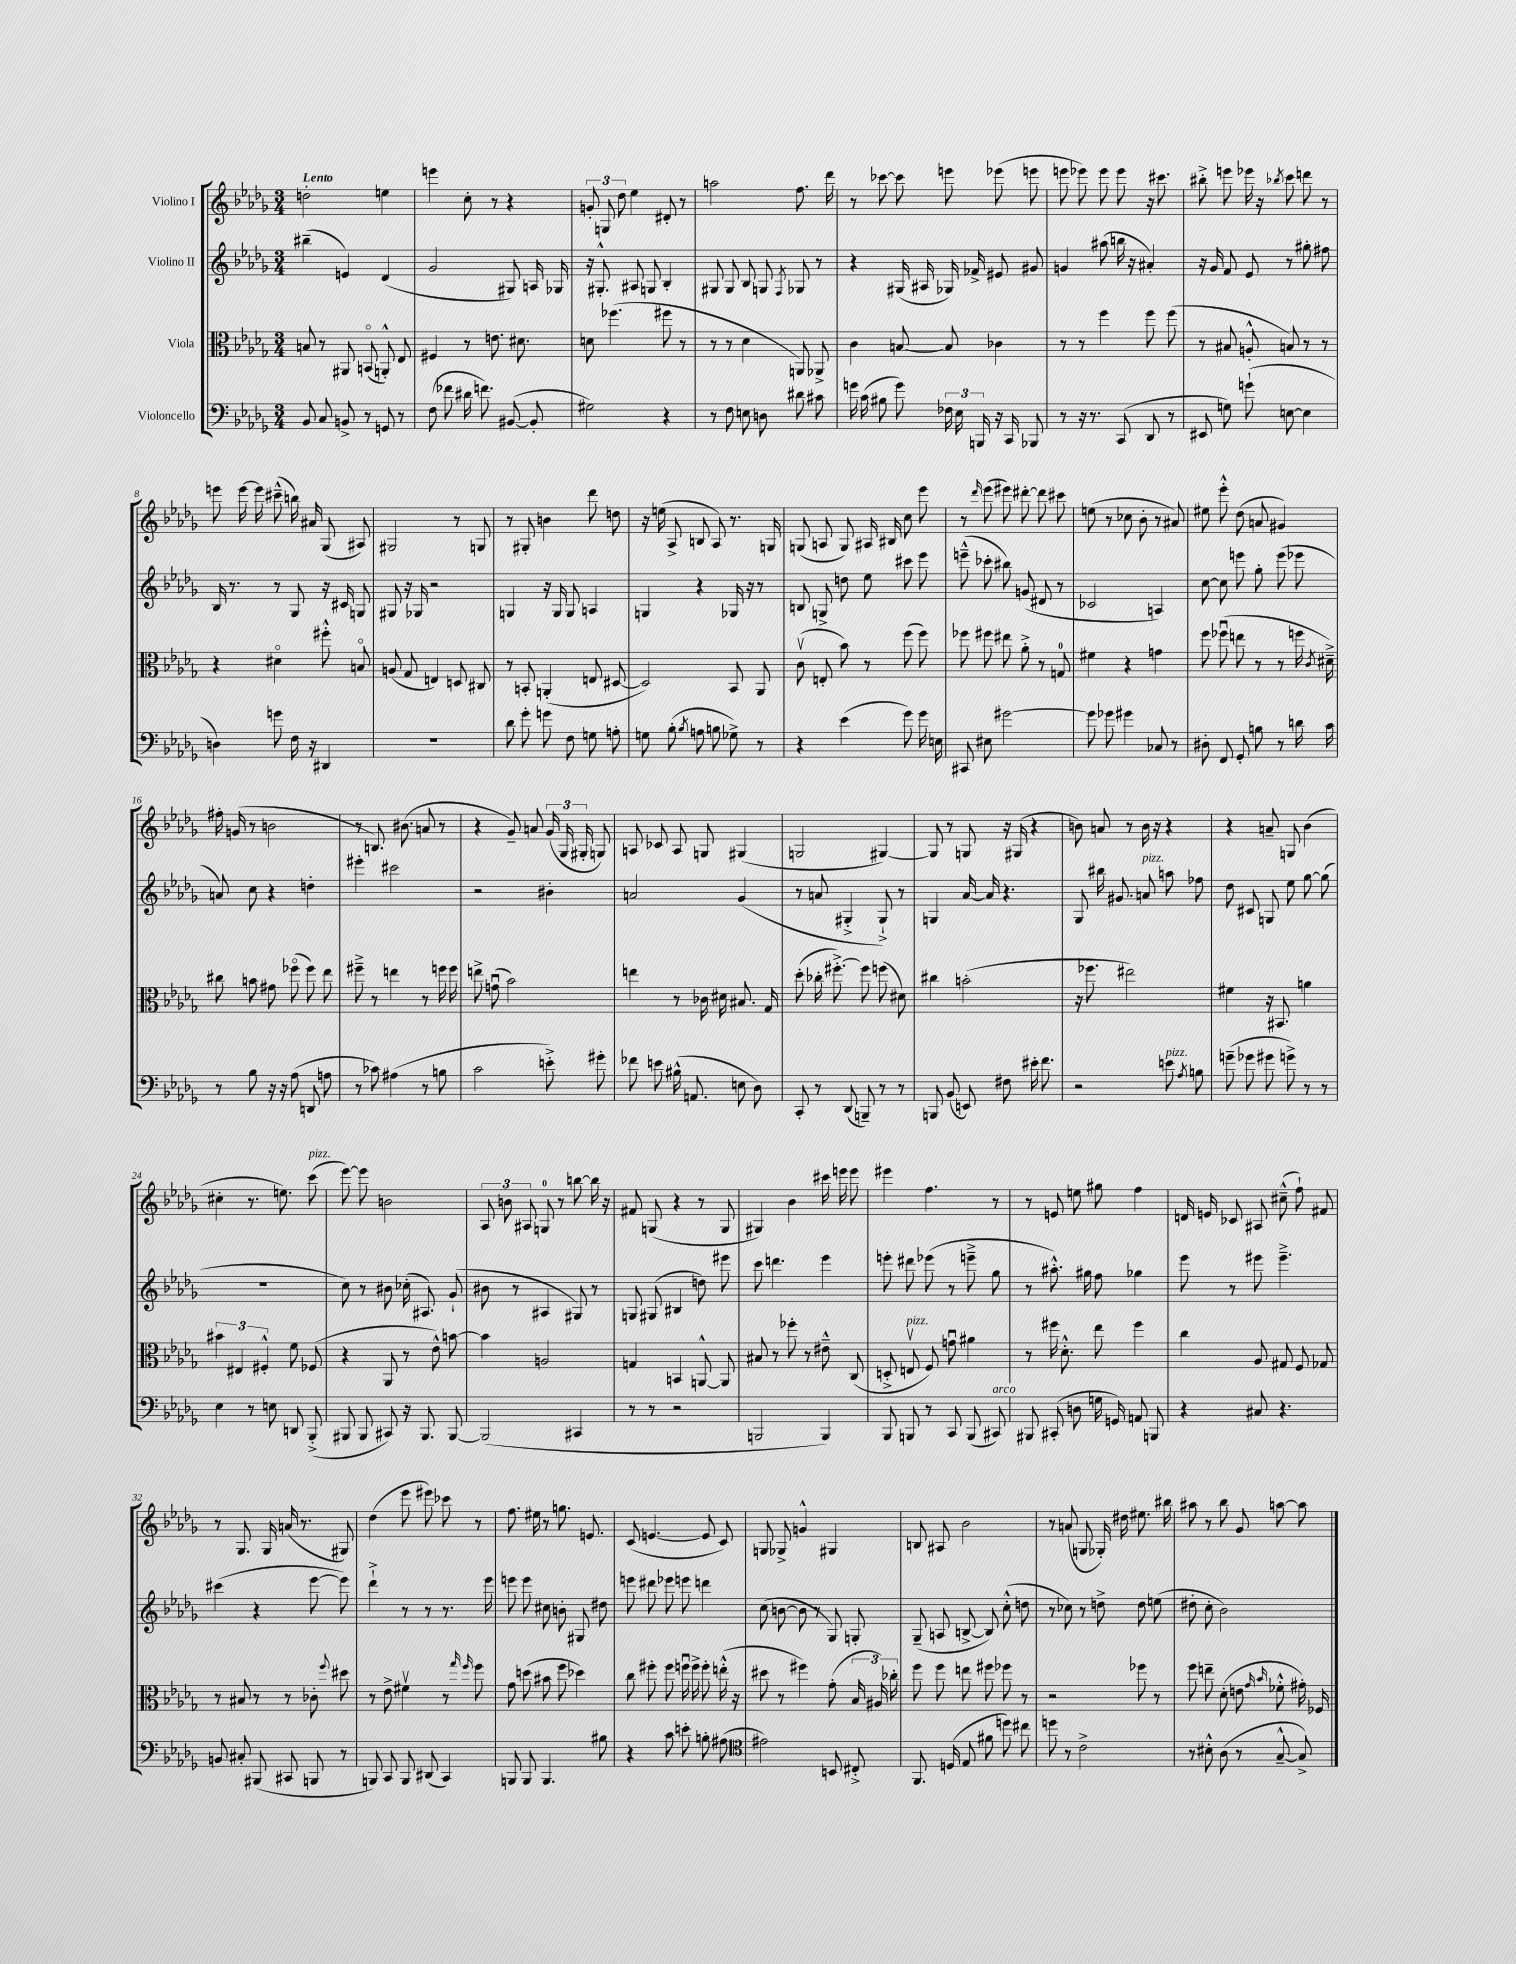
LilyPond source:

<<
\new StaffGroup <<
\new Staff = "s0" \with { instrumentName = "Violino I" } {
    \clef treble \key des \major \numericTimeSignature \time 3/4 \tempo "Lento"
    \autoBeamOff d''2-. e''4 |
    e'''4 c''8-. r8 r4 |
    \tuplet 3/2 { g'8-. g8 des''8 } ees''4 dis'8-. r8 |
    a''2 f''8. des'''16 |
    r8 ces'''8~ ces'''8 e'''8 ees'''8( e'''8 |
    e'''8 ees'''8) ees'''8 ees'''8 r16 cis'''8. |
    bis''8-.-> e'''8 ees'''16 r16 \acciaccatura { bes''8 } c'''8 d'''8 r8 |
    e'''8 e'''16~ e'''16 cis'''8---^( b''16) ais'16 ges8( ais8) |
    gis2 r8 g8 |
    r8 gis8-. b'4 des'''8 d''8 |
    r16 e''16( aes8-> b8 aes8) r8. g16 |
    g8( a8 g8) ais16 bis16 c''8 ees'''8 |
    r8 \grace { des'''16 } ees'''8( eis'''8) dis'''8~-. dis'''8 cis'''8 |
    e''8( r8 ces''8 bes'8-. r8 ais'8) |
    eis''8 ees'''8-.-^ des''8( a'8 gis'4) |
    fis''16-. g'16( r8 b'2 |
    r8 b8.) bis'8.( a'8 r8 |
    r4 ges'8--) a'8 \tuplet 3/2 { ges'16( ges16 gis16-. } g8) |
    a8 ces'8 a8 g8 gis4( |
    g2 gis4~) |
    gis8 r8 g8 r16 gis16( r4 |
    b'8) a'8 r8 b'16 r16 r4 |
    r4 a'8-- g8 bes'4( |
    cis''4-. r8. e''8.) c'''8^\markup { \italic "pizz." }( |
    ees'''8~) ees'''8 b'2 |
    \tuplet 3/2 { aes8 b'8 ais8 } g8-0 r8 b''8~ b''16 r16 |
    fis'8 g8( r4 r8 g8 |
    gis4) bes'4 cis'''16 e'''16 e'''8 |
    eis'''4 f''4. r8 |
    r8 e'8 e''8 gis''8 f''4 |
    d'16 e'16 ces'8 ais8 cis''8---^( f''8-!) fis'8 |
    r8 ges8. ges16 a'16( r8. gis8) |
    des''4( ees'''8 eis'''8) ces'''8 r8 |
    f''8. eis''16 r8 g''8. e'8. |
    c'8( e'4.~ e'8 c'8) |
    g8 ges8-> g'4-^ gis4 |
    b8 ais8 bes'2 |
    r8 a'8( g8 ges16-.) dis''16 eis''8. bis''16 |
    ais''8 r8 bes''8 ges'8 a''8~ a''8 \bar "|." |
}
\new Staff = "s1" \with { instrumentName = "Violino II" } {
    \clef treble \key des \major \numericTimeSignature \time 3/4
    \autoBeamOff bis''4--( e'4) des'4( |
    ges'2 gis8) a16 ges16 |
    r16 gis8.-.-^ ais8 g8 bes4-. |
    gis8 gis8 bes8 g8 \acciaccatura { f8 } ges8 r8 |
    r4 gis16( ais16 ges16) fes'16-> eis'8 gis'8 |
    g'4 ais''8( b''16 r16 ais'4-.) |
    r16 ges'16 f'8 ees'8 r8 gis''8-. fis''8 |
    bes16 r8. r8 ges8 r16 cis'16 g8 |
    gis8 r16 ges16 r2 |
    g4 r16 g16 g8 a4 |
    g4 r4 ges16 r16 r8 |
    b8 g8-> d''8 ees''8 cis'''8 ees'''8 |
    e'''8---^( ces'''8-. bis''8) g'8( dis'8 r8 |
    ces'2 a4) |
    c''8~ c''8 e'''8 ges''8-. e'''8( ees'''8 |
    a'8) c''8 r4 d''4-. |
    eis'''4-. cis'''2 |
    r2 bis'4-. |
    a'2 ges'4( |
    r8 a'8 gis4-.-> gis8-!->) r8 |
    g4 aes'16~ aes'16 r4. |
    ges8 bis''16 gis'8. a'8^\markup { \italic "pizz." } a''8 fes''8 |
    des''8 cis'8 g8 ees''8 ges''8~ ges''8( |
    R2. |
    c''8) r8 bis'8 ces''16-.( ais8.) ges'8-!( |
    bis'8 r8 ais4 gis8) r8 |
    g8 gis8( bis4 d''8) eis'''8 |
    c'''8 d'''4. ees'''4 |
    e'''8-. dis'''8 ees'''8( r8 e'''8---> ges''8 |
    r8 ais''8.-.-^) gis''16 f''8 ges''4 |
    ees'''8 r8 eis'''8 eis'''4.---> |
    cis'''4( r4 ees'''8~ ees'''8) |
    des'''4-!-> r8 r8 r8. ees'''16 |
    e'''8 e'''8 cis''8 b'8-. gis8 dis''8 |
    e'''8 dis'''8 ees'''8 e'''8 d'''4 |
    c''8( b'8~ b'8 r8 ges8) g8-. |
    ges8--( a8 b8~-> b8) c''8-.-^( d''8 |
    r8 ces''8) r8 d''8-> d''8 e''8( |
    dis''8-. c''8-. bes'2) \bar "|." |
}
\new Staff = "s2" \with { instrumentName = "Viola" } {
    \clef alto \key des \major \numericTimeSignature \time 3/4
    \autoBeamOff b8 r8 ais,8 b,8\flageolet( a,8-.-^) ees8 |
    fis4 r8 e'8. dis'8. |
    d'8 fes''4.( fis''8 r8 |
    r8 r8 des'4 a,8) aes,8-> |
    c'4 b8~ b8 ces'4 |
    r8 r8 f''4 f''8 f''8( |
    r8 bis8 a8-.-^ b8) r8 r8 |
    r4 dis'4\flageolet fis''8-.-^ b8\flageolet |
    a8( ges8 e4) d8 cis8 |
    r8 b,8-. a,4-.( e8 dis8~ |
    dis2) bes,8 aes,8 |
    c'8\upbow( e8-. bes'8) r8 f''8( f''8) |
    fes''8 fis''8 eis''8 aes'8-.-> r8 g8-0 |
    fis'4 r4 g'4 |
    f''8 fes''8\downbow( e''8 r8 r8 f''16 \acciaccatura { c'8 } dis'16--->) |
    cis''8 b'8 gis'8 fes''8\flageolet( fes''8) ees''8 |
    fis''8---> r8 e''4 r8 f''16 f''16 |
    e''8-> g'8\downbow( bes'2) |
    e''4 r8 ces'16 dis'16 bis8. ges16 |
    des''8-.( ces''16-. fis''8.~-.->) fis''8 f''8( dis'8) |
    cis''4 b'2-.( |
    r16 fes''8. eis''2) |
    fis'4 r16 bis,8. a'4 |
    \tuplet 3/2 { bis'4 eis4 fis4-.-^ } f'8 fes8( |
    r4 aes,8 r8 ees'8-^) b'8~ |
    b'4 a2 |
    g4 b,4 a,8~-^ a,8 |
    bis8 r8 fes''8-. r8 eis'8---^ c8( |
    d8-.-> e8\upbow^\markup { \italic "pizz." } f8) g'8\downbow ais'4 |
    r8 fis''16 des'8.-.-^ ees''8 fis''4 |
    c''4 aes8 gis8 f8 ges8 |
    r8 bis8 r8 r8 ces'8-. \appoggiatura { f''8 } dis''8 |
    r8 ees'8-> fis'4\upbow r8 \grace { ges''16 f''16 } f''8 |
    ges'8 d''8( bis'8 f''8 des''4) |
    c''8 fis''8-. fis''8 f''16\downbow f''16-> f''8-. e''16-.-^( r16 |
    dis''8 r8 fis''4) ges'8-.( \tuplet 3/2 { bes16 ais16) ces''16-. } |
    f''8 f''8 e''8 fis''8 fes''8 r8 |
    r2 fes''8 r8 |
    f''8 e''8-- des'8-.( e'8 \grace { ges'16 bes'16 } fes'8-.-^ gis'16-.) fes16 \bar "|." |
}
\new Staff = "s3" \with { instrumentName = "Violoncello" } {
    \clef bass \key des \major \numericTimeSignature \time 3/4
    \autoBeamOff bes,8 c8 b,8-> r8 g,8 r8 |
    f8( fes'8 dis'16 f'8.) bis,8~( bis,8-. |
    gis2) r4 |
    r8 f8 e8 d8 dis'8 cis'8 |
    g'16 c'16( bis8 g'8) \tuplet 3/2 { fes16 ees16 b,,16 } r16 c,16 bes,,8 |
    r8 r16 r8. c,8( des,8 r8 |
    eis,8 g8) g'8-!( e8~ e4 |
    d4) g'8 f16 r16 dis,4 |
    R2. |
    des'8 ges'8-. g'8 f8 g8 a8-. |
    g8 bes8-.( \acciaccatura { bes8 } a8 b8 ges8->) r8 |
    r4 ees'4( ges'8) ges'16 e16 |
    cis,8 eis8 gis'2~ |
    gis'8 ges'8 gis'4 ces8 r8 |
    dis8-. f,8 ges,8-. b8 r8 d'16 c'16 |
    r8 bes8 r16 r16 aes8( d,8 a8 |
    r8 ces'8) ais4( r8 b8 |
    c'2 e'8-.->) gis'8-. |
    fes'8 e'8 bis16-^( a,8. e8 des8) |
    c,8-. r8 des,8( b,,8--) r8 r8 |
    b,,8 bes,8( e,8) fis8 eis'16-. f'8. |
    r2 e'8^\markup { \italic "pizz." } \acciaccatura { aes8 } b8 |
    g'8--( ges'8 gis'8 g'8->) r8 r8 |
    ees4 r8 e8 d,8 bes,,8-.->( |
    bis,,8 bis,,8 cis,8) r16 bis,,8. bis,,8~ |
    bis,,2( cis,4 |
    r8 r8 r2 |
    b,,2 b,,4) |
    bes,,8 b,,8 r8 c,8 b,,8( cis,8^\markup { \italic "arco" }) |
    bis,,8 cis,8-.( d8 g16 g,16) a,8 b,,8 |
    r4 cis8 r4. |
    b,8 cis8-. bis,,8( cis,8 b,,8 r8 |
    b,,8) c,8 b,,8 dis,8( c,4) |
    b,,8 b,,8 b,,4. bis8 |
    r4 c'8 e'8-. b8-. ais8( |
    \clef tenor eis'2) b,8 cis8-.-> |
    f,8. d16( ees8 fis'8 d''8) cis''8 |
    d''8 r8 c'2-> |
    r8 bis8-.-^ aes8( r8 ges8~---^ ges8->) \bar "|." |
}
>>
>>
